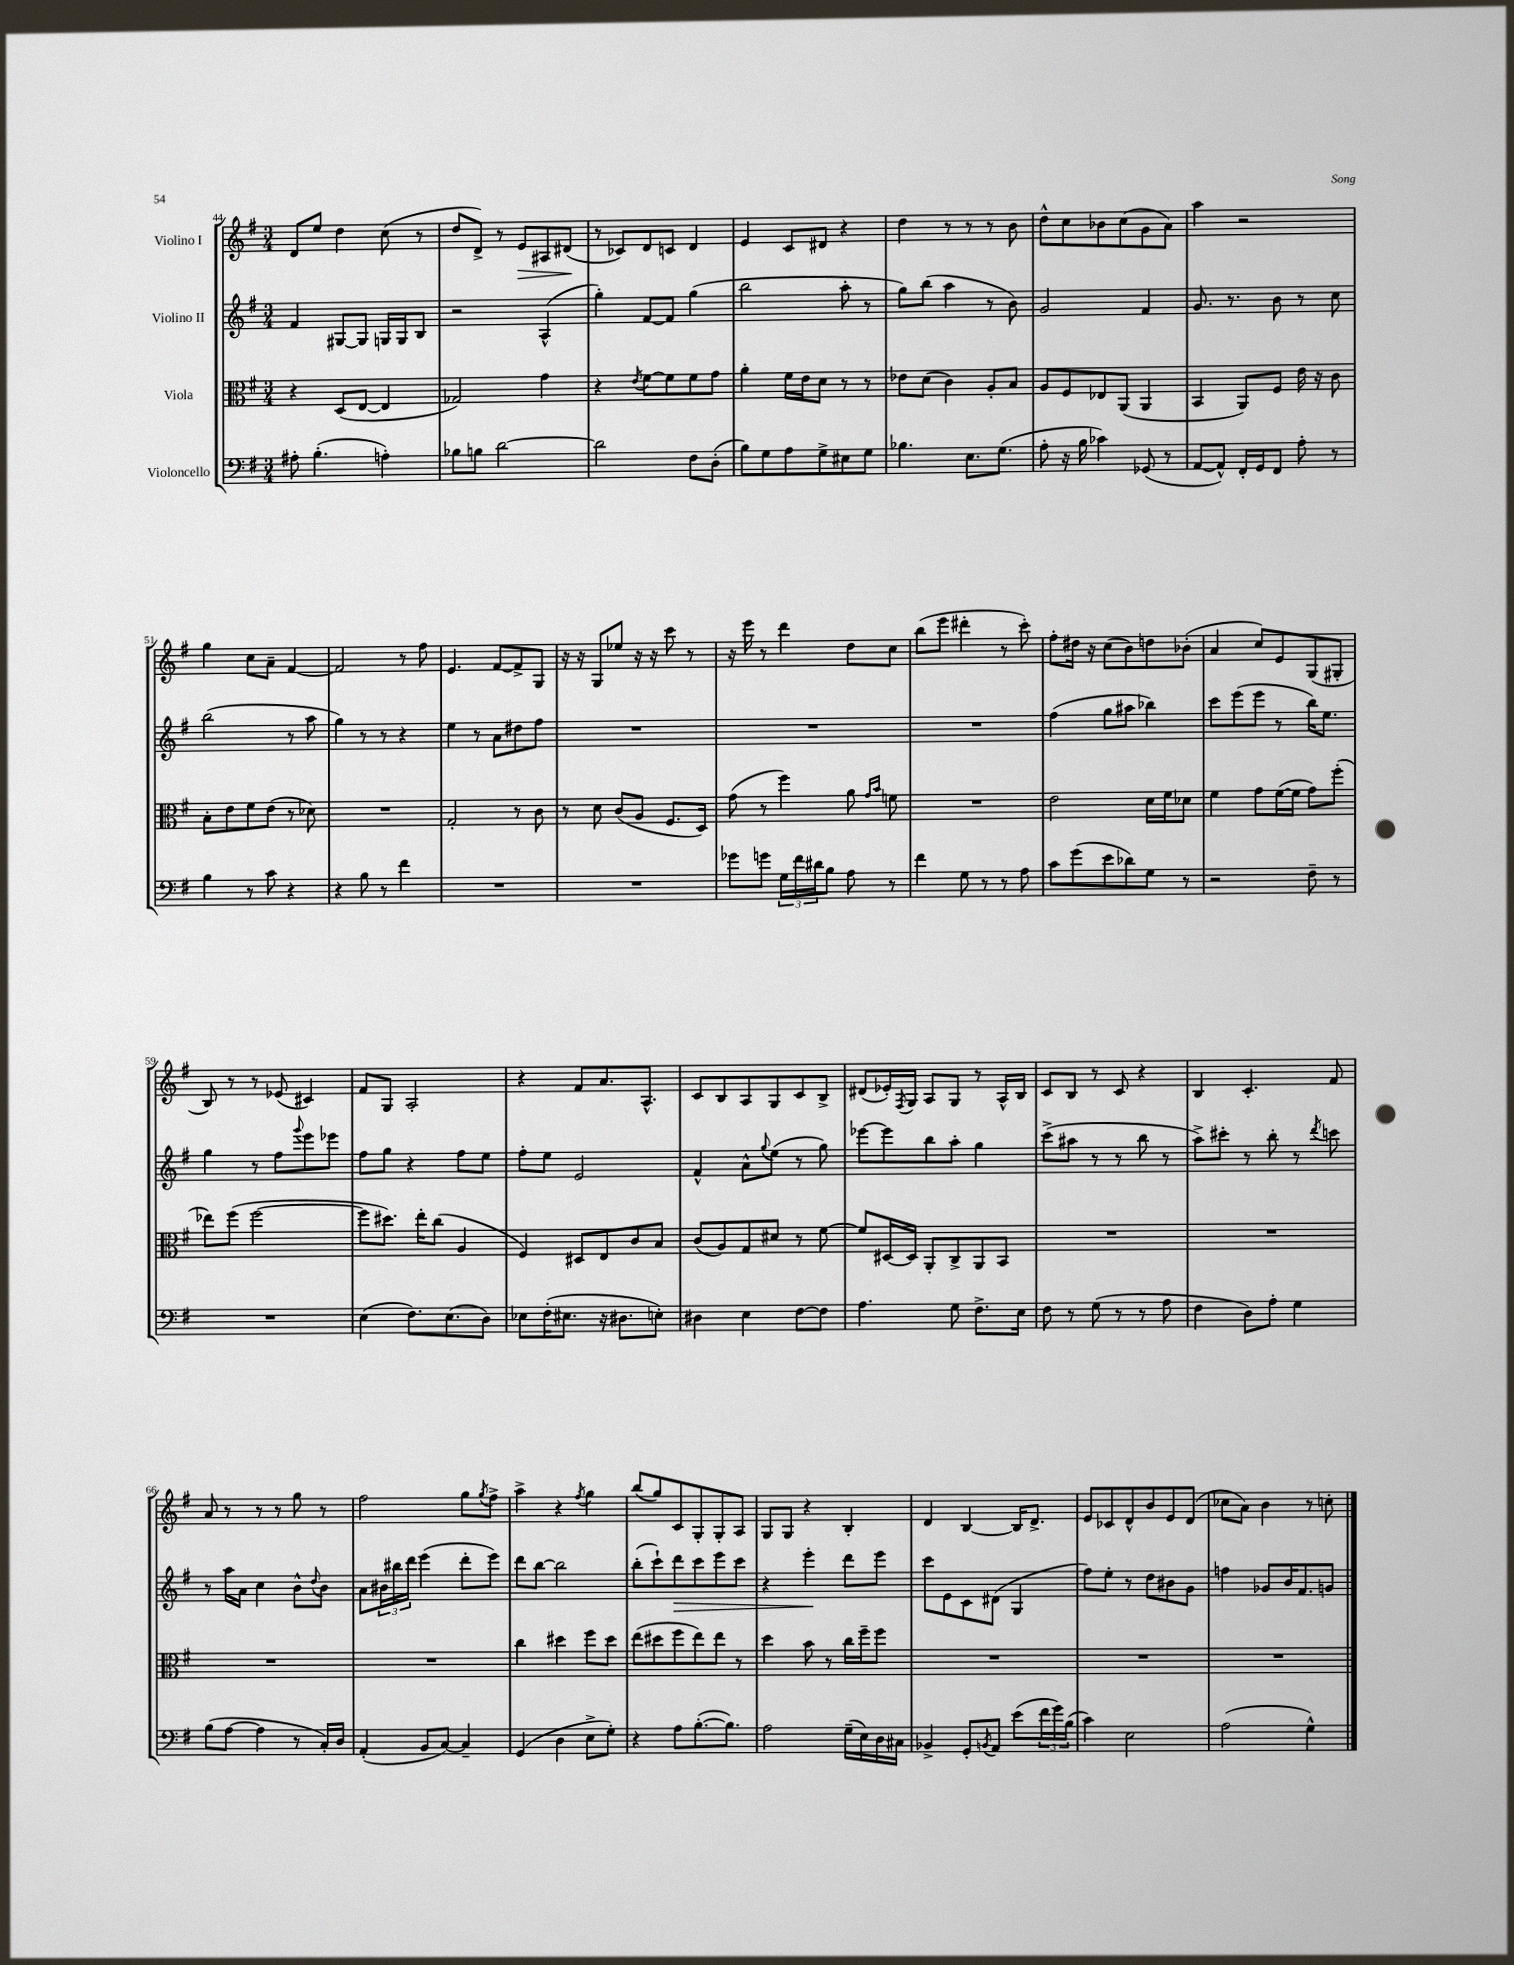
<<
\new StaffGroup <<
\new Staff = "s0" \with { instrumentName = "Violino I" } {
    \clef treble \key g \major \numericTimeSignature \time 3/4
    d'8 e''8 d''4 c''8( r8 |
    d''8 d'8->) r8 e'8\> ais8 dis'8\!( |
    r8 ces'8) d'8 c'8 d'4 |
    e'4 c'8 dis'8 r4 |
    d''4 r8 r8 r8 b'8 |
    d''8-^ c''8 bes'8 c''8( g'8 a'8) |
    a''4 r2 |
    g''4 c''8 a'8-- fis'4~ |
    fis'2 r8 fis''8 |
    e'4. fis'8~ fis'8-> g8 |
    r16 r16 g8 ees''8 r16 r16 c'''8 r8 |
    r16 e'''16 r8 d'''4 d''8 c''8 |
    b''8( e'''8 dis'''4-. r8 c'''8-.) |
    fis''8-. dis''16 r16 c''8( b'8) d''8 bes'8-.( |
    a'4 c''8) e'8 g8( gis8-. |
    b8) r8 r8 ees'8( cis'4) |
    fis'8 g8 a2-. |
    r4 fis'8 a'8. a8.-^ |
    c'8 b8 a8 g8 c'8 b8-> |
    dis'8( ees'16-.) \acciaccatura { fis8 } g16 a8 g8 r8 a16-^ b16 |
    c'8 b8 r8 c'8 r4 |
    b4 c'4.-. fis'8 |
    a'8 r8 r8 r8 g''8 r8 |
    fis''2 g''8 \acciaccatura { g''8 } fis''8-> |
    a''4-> r4 \acciaccatura { fis''8 } g''4 |
    b''8( g''8) c'8 g8-. g8-. a8 |
    g8 g8 r4 b4-. |
    d'4 b4~ b16 d'8.-> |
    e'8 ces'8 d'8-^ b'8 e'8 d'8( |
    ces''8 a'8) b'4 r8 c''8-. \bar "|." |
}
\new Staff = "s1" \with { instrumentName = "Violino II" } {
    \clef treble \key g \major \numericTimeSignature \time 3/4
    fis'4 gis8~ gis8 g16 g16 b8 |
    r2 a4-^( |
    g''4-.) fis'8~ fis'8 g''4( |
    b''2 a''8-. r8 |
    g''8) b''8( a''4 r8 b'8) |
    g'2 fis'4 |
    g'8. r8. b'8 r8 c''8 |
    b''2( r8 a''8 |
    g''4) r8 r8 r4 |
    e''4 r8 a'8 dis''8 fis''8 |
    R2. |
    R2. |
    R2. |
    fis''4( g''8 ais''8 bes''4) |
    c'''8 e'''8( e'''8 r8 b''16) e''8. |
    g''4 r8 fis''8 \appoggiatura { g'''8 } e'''8 ees'''8 |
    fis''8 g''8 r4 fis''8 e''8 |
    fis''8-. e''8 e'2 |
    fis'4-^ a'8-^ \appoggiatura { g''8 } e''8( r8 g''8) |
    ees'''8~ ees'''8 b''8 a''8-. g''4 |
    c'''8->( ais''8 r8 r8 b''8 r8 |
    a''8->) cis'''8-. r8 b''8-. r8 \acciaccatura { d'''8 } c'''8 |
    r8 a''16 a'16 c''4 b'8-^ \appoggiatura { d''8 } b'8 |
    a'8 \tuplet 3/2 { bis'16 bis''16 d'''16 } e'''4( d'''8-. e'''8) |
    d'''8 b''8~ b''2 |
    b''8-.( c'''8-!) d'''8\> c'''8 e'''8 c'''8 |
    r4 e'''4-.\! d'''8 e'''8 |
    c'''8 e'8 c'8 dis'8( g4 |
    fis''8) e''8-. r8 d''8 bis'8 g'8 |
    f''4 ges'8 b'16 fis'8. g'8 \bar "|." |
}
\new Staff = "s2" \with { instrumentName = "Viola" } {
    \clef alto \key g \major \numericTimeSignature \time 3/4
    r4 d8( e8~ e4 |
    ges2) g'4 |
    r4 \acciaccatura { e'8 } fis'8~ fis'8 fis'8 g'8 |
    a'4-. fis'16 e'16 d'8 r8 r8 |
    ees'8 d'8( c'4) a8-. b8 |
    a8 fis8 ees8 a,8( a,4 |
    b,4 a,8) fis8 e'16 r16 c'8 |
    b8-. e'8 fis'8 e'8( r8 des'8) |
    R2. |
    g2-. r8 c'8 |
    r8 d'8 c'8( a8 fis8. d16) |
    g'8( r8 fis''4) a'8 \grace { g'16 b'16 } f'8 |
    R2. |
    e'2 d'16 fis'16 des'8 |
    fis'4 g'8 fis'16~( fis'16 g'8) fis''8-.( |
    ees''8) fis''8( fis''2~ |
    fis''8 dis''8.) e''16-. c''8( a4 |
    fis4) dis8 e8 c'8 b8 |
    c'8( a8) g8 dis'8 r8 fis'8~ |
    fis'8 dis16~ dis16 a,8-. c8-> a,8 b,8 |
    R2. |
    R2. |
    R2. |
    R2. |
    c''4 dis''4 fis''8 dis''8 |
    e''8( dis''8 fis''8 e''8) e''8 r8 |
    d''4 b'8 r8 c''16 fis''16-- fis''8 |
    R2. |
    R2. |
    R2. \bar "|." |
}
\new Staff = "s3" \with { instrumentName = "Violoncello" } {
    \clef bass \key g \major \numericTimeSignature \time 3/4
    ais8-. b4.-.( a4-.) |
    bes8 b8 d'2~ |
    d'2 fis8 d8-.( |
    b8) g8 a8 g8-> eis8 g8 |
    bes4. e8. g8.( |
    a8-. r16 b16 ces'4) ges,8( r8 |
    a,8~ a,8-^) fis,16-. g,16 fis,8 a8-. r8 |
    b4 r8 c'8 r4 |
    r4 b8 r8 fis'4 |
    R2. |
    R2. |
    ges'8 g'8 \tuplet 3/2 { g16 fis'16 dis'16 } b8 a8 r8 |
    fis'4 g8 r8 r8 a8 |
    c'8 g'8( e'8 des'8) g8 r8 |
    r2 fis8-- r8 |
    R2. |
    e4( fis8.) e8.( d8) |
    ees8 fis16-.( eis8. r16 dis8. e8-.) |
    dis4 e4 fis8~ fis8 |
    a4. g8 fis8.-> e16 |
    fis8 r8 g8( r8 r8 a8 |
    fis4 d8) a8-. g4 |
    b8( a8~ a4 r8 c16-.) d16 |
    a,4-.( b,8 c8~) c4-- |
    g,4( d4 e8-> g8-.) |
    r4 a8 b8.~-.( b8.) |
    a2 g16--( e16) d16 cis16 |
    bes,4-> g,8-. \acciaccatura { b,8 } a,8 e'8( \tuplet 3/2 { fis'16 g'16) b16( } |
    c'4) e2 |
    a2( g4-^) \bar "|." |
}
>>
>>
\layout { \context { \Score currentBarNumber = #44 } }
